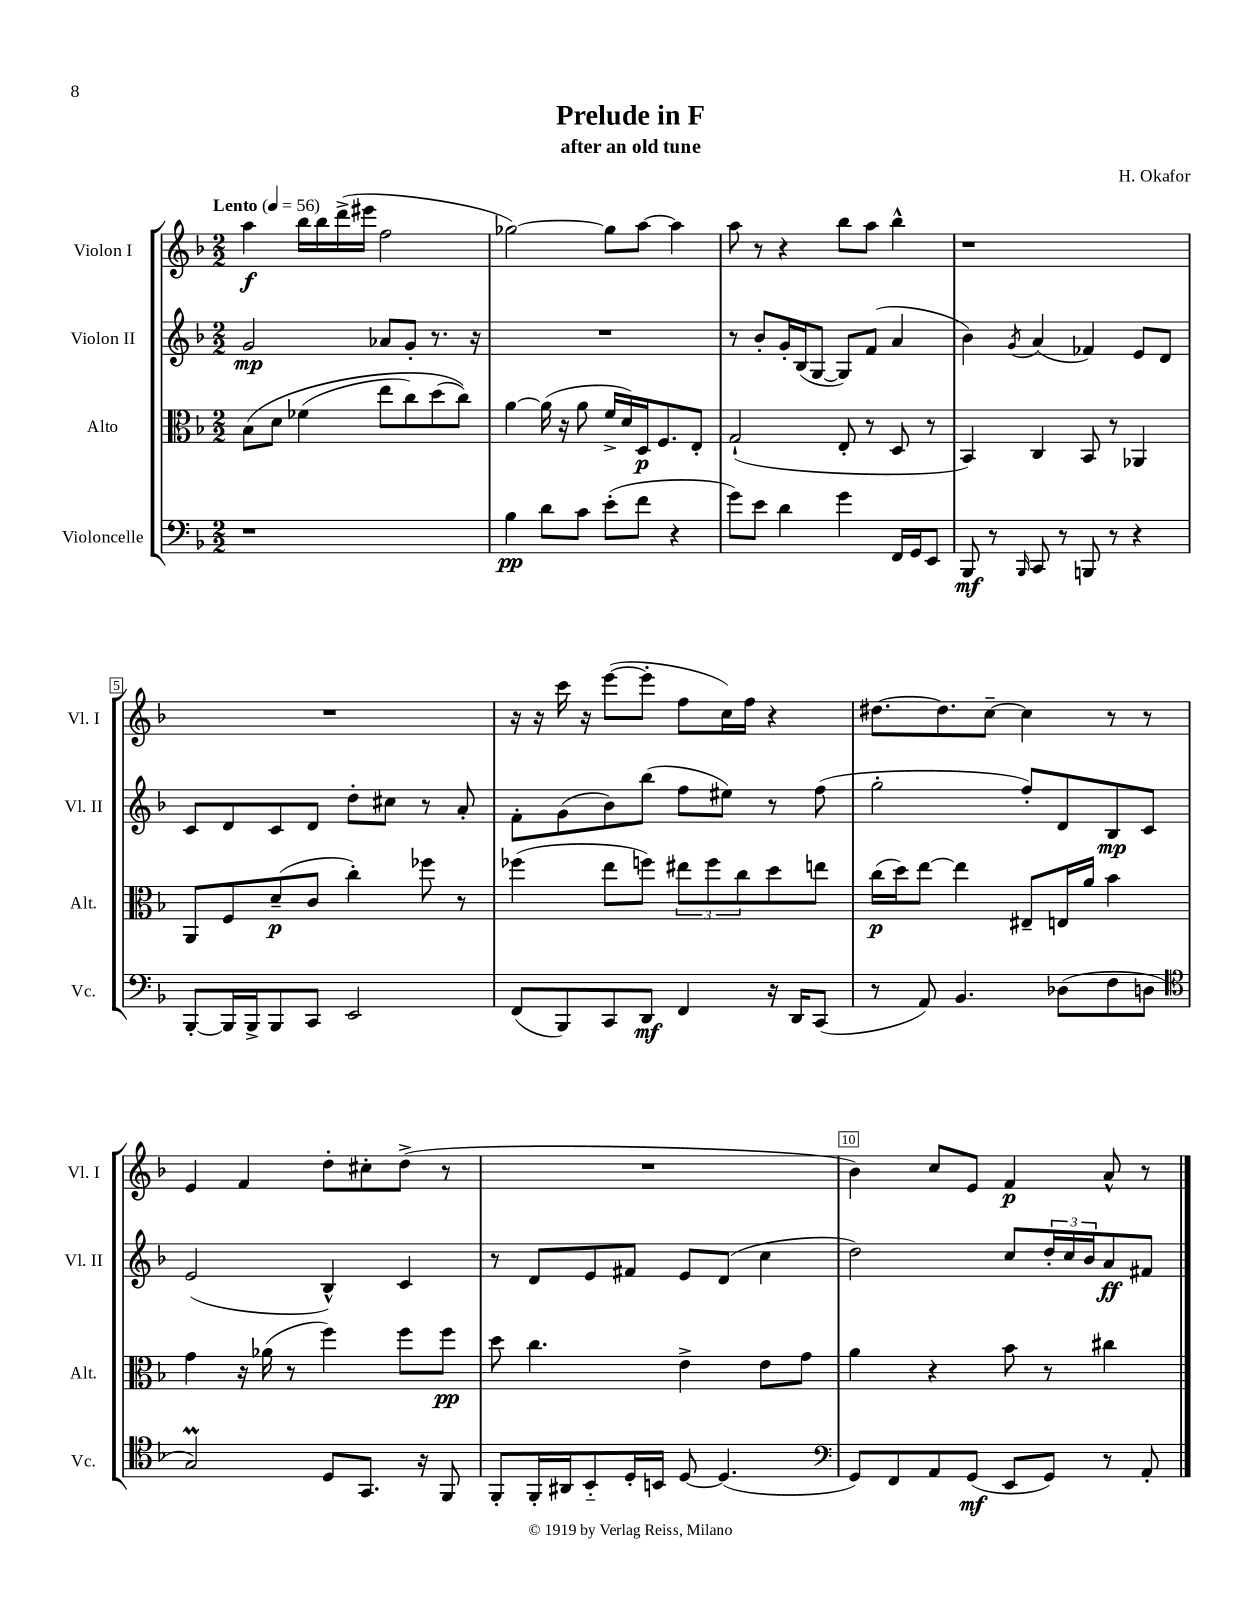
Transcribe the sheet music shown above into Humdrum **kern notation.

**kern	**kern	**kern	**kern
*staff4	*staff3	*staff2	*staff1
*clefF4	*clefC3	*clefG2	*clefG2
*k[b-]	*k[b-]	*k[b-]	*k[b-]
*M2/2	*M2/2	*M2/2	*M2/2
*MM56	*MM56	*MM56	*MM56
1r	&(8B-	2g	4aa
.	8d	.	.
.	(4f-	.	16bb-
.	.	.	16bb-
.	.	.	(16ddd^
.	.	.	16eee#
.	8ee	8a-	2ff
.	8cc)	8g'	.
.	(8dd	8.r	.
.	8cc)&)	.	.
.	.	16r	.
=	=	=	=
4B-	[4a	1r	[2gg-)
8d	(16a]	.	.
.	16r	.	.
8c	8a	.	.
(8e'	16f^	.	8gg-]
.	16d)	.	.
8f	16D	.	[8aa
.	8.F	.	.
4r	.	.	4aa]
.	8E'	.	.
=	=	=	=
8g)	(2G`	8r	8aa
8e	.	8b-'	8r
4d	.	16g'	4r
.	.	(16B-	.
.	.	[8G	.
4g	8E'	8G])	8bb-
.	8r	(8f	8aa
16FF	8D	4a	4bb-^^
16GG	.	.	.
8EE	8r	.	.
=	=	=	=
8BBB-	4BB-)	4b-)	1r
8r	.	.	.
16qqBBB-	.	8qg	.
8CC	4C	(4a	.
8r	.	.	.
8BBB	8BB-	4f-)	.
8r	8r	.	.
4r	4AA-	8e	.
.	.	8d	.
=	=	=	=
[8BBB-'	8AA	8c	1r
16BBB-]	8F	8d	.
16BBB-^	.	.	.
8BBB-	(8d~	8c	.
8CC	8c	8d	.
2EE	4cc')	8dd'	.
.	.	8cc#	.
.	8ff-	8r	.
.	8r	8a'	.
=	=	=	=
(8FF	(4ff-	8f'	16r
.	.	.	16r
8BBB-)	.	(8g	16ccc
.	.	.	16r
8CC	8ee	8b-)	([8eee
8DD	8ff)	(8bb-	8eee']
4FF	12ee#	8ff	8ff
.	12ff	.	.
.	.	8ee#)	16cc)
.	12cc	.	.
.	.	.	16ff
16r	8dd	8r	4r
16DD	.	.	.
(8CC	8ee	(8ff	.
=	=	=	=
8r	(16cc	2gg'	[8.dd#
.	16dd)	.	.
8AA)	[8ee	.	.
.	.	.	8.dd#]
4.BB-	4ee]	.	.
.	.	.	[8cc~
.	8E#~	8ff')	4cc]
(8D-	16E	8d	.
.	16a	.	.
8F	4b-	8B-	8r
8D	.	8c	8r
=	=	=	=
*clefC4	*	*	*
2G)	4g	(2e	4e
.	16r	.	4f
.	(16a-	.	.
.	8r	.	.
8D	4ff)	4B-^^)	8dd'
8.GG	.	.	8cc#'
.	8ff	4c	(8dd^
16r	.	.	.
8FF	8ff	.	8r
=	=	=	=
8FF'	8dd	8r	1r
16FF'	4.cc	8d	.
16AA#	.	.	.
8BB-'~	.	8e	.
16D'	.	8f#	.
16BB	.	.	.
[8D	4e^	8e	.
(4.D]	.	(8d	.
.	8e	4cc	.
.	8g	.	.
=	=	=	=
*clefF4	*	*	*
8GG)	4a	2dd)	4b-)
8FF	.	.	.
8AA	4r	.	8cc
(8GG	.	.	8e
8EE	8b-	8cc	4f
8GG)	8r	24dd'	.
.	.	24cc	.
.	.	24b-	.
8r	4cc#	8a	8a^^
8AA'	.	8f#	8r
==	==	==	==
*-	*-	*-	*-
